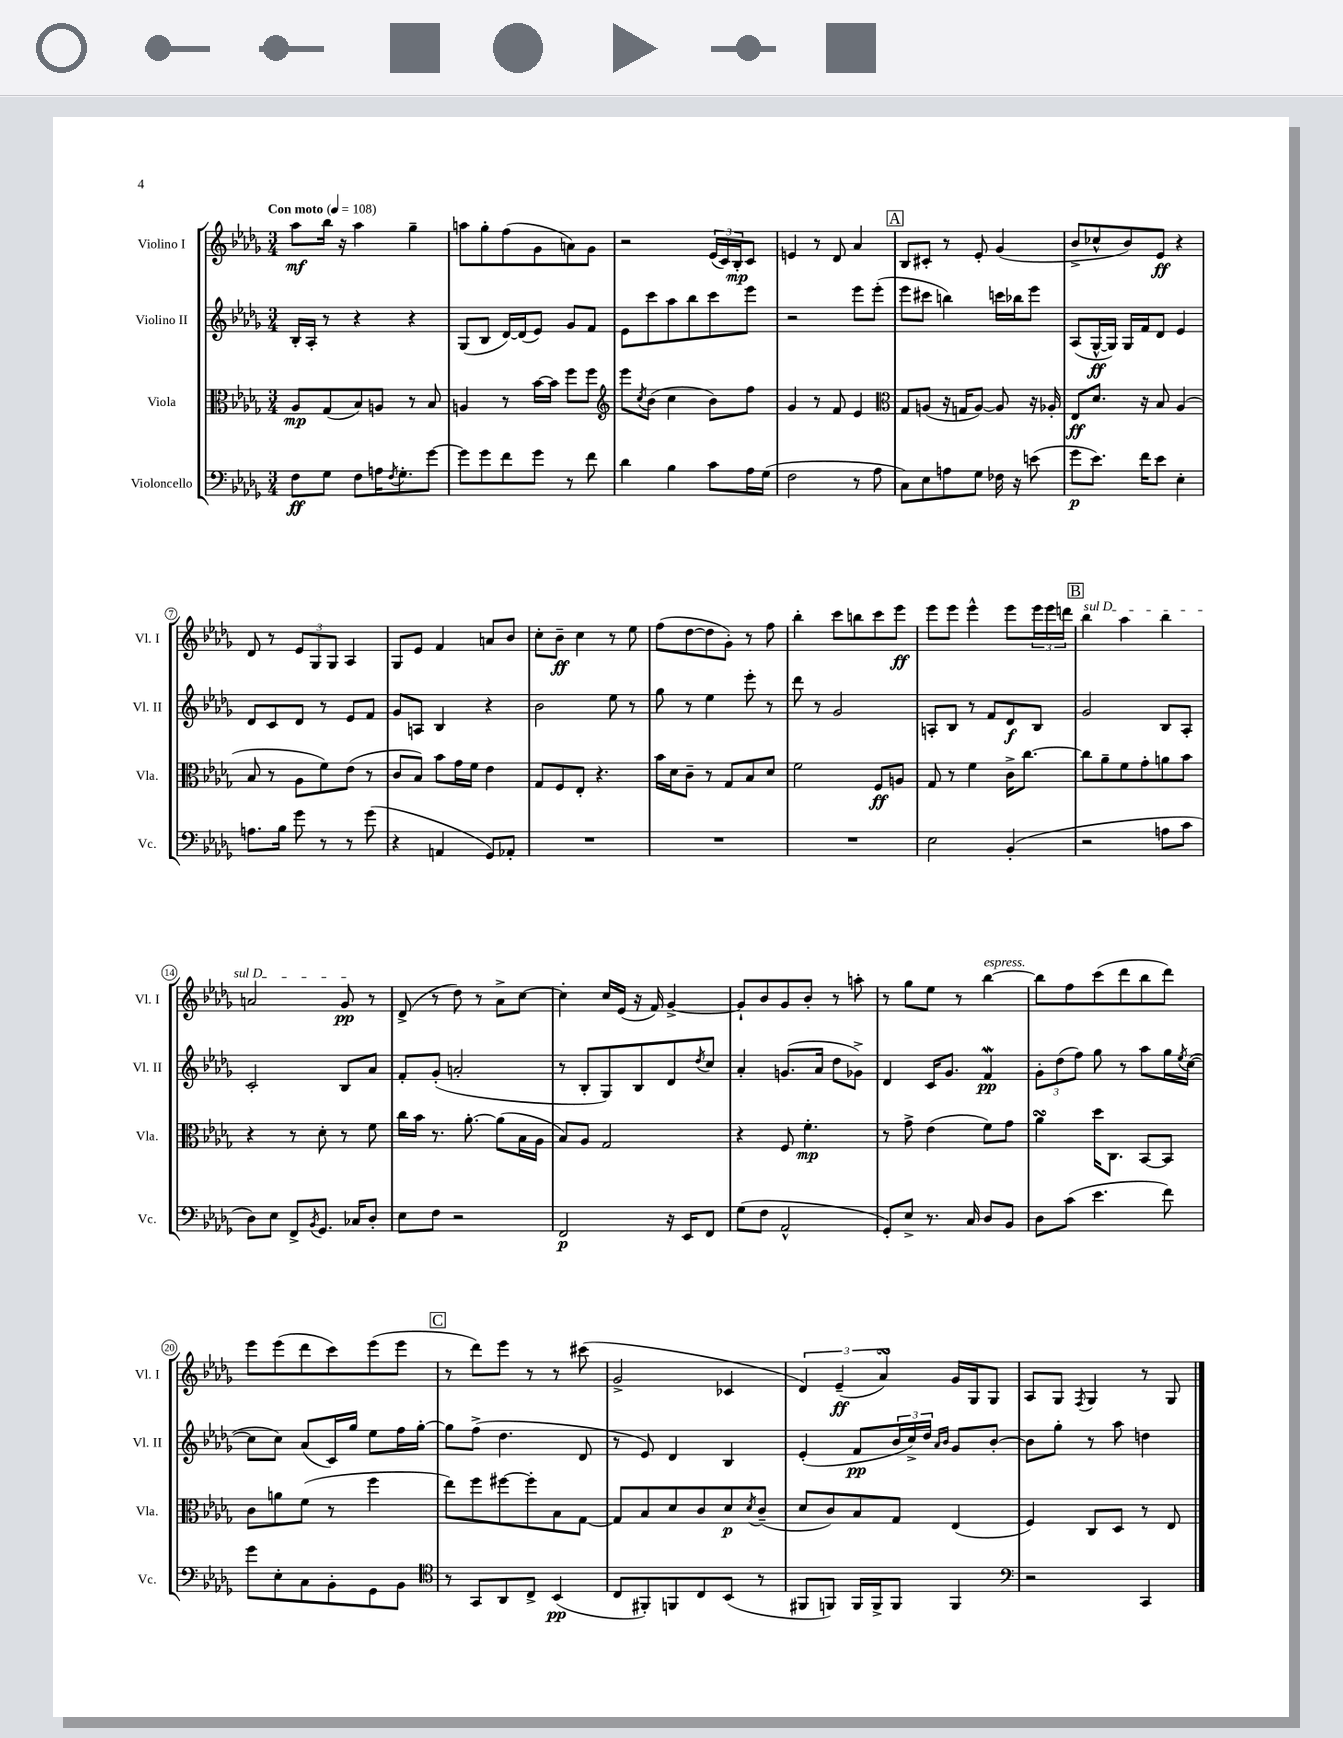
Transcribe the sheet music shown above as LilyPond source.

<<
\new StaffGroup <<
\new Staff = "s0" \with { instrumentName = "Violino I" shortInstrumentName = "Vl. I" } {
    \clef treble \key des \major \numericTimeSignature \time 3/4 \tempo "Con moto" 4 = 108
    aes''8\mf bes''16 r16 aes''4 ges''4-- |
    a''8 ges''8-. f''8( ges'8 a'8) ges'8 |
    r2 \tuplet 3/2 { ees'16( c'16) bes16-.\mp } c'8 |
    e'4 r8 des'8 aes'4 |
    \mark \markup { \box "A" } bes8 cis'8-. r8 ees'8-. ges'4( |
    bes'8-> ces''8-^ bes'8) ees'8\ff r4 |
    des'8 r8 \tuplet 3/2 { ees'8 ges8 ges8 } aes4 |
    ges8 ees'8 f'4 a'8 bes'8 |
    c''8-. bes'8--\ff c''4 r8 ees''8 |
    f''8( des''8~ des''8 ges'8-.) r8 f''8 |
    bes''4-. c'''8 b''8 c'''8 ees'''8\ff |
    ees'''8 ees'''8 ees'''4-^ ees'''8 \tuplet 3/2 { ees'''16 ees'''16 d'''16 } |
    \mark \markup { \box "B" } \once \override TextSpanner.bound-details.left.text = \markup { \italic "sul D" } bes''4\startTextSpan aes''4 bes''4 |
    a'2 ges'8\pp\stopTextSpan r8 |
    des'8->( r8 des''8) r8 aes'8-> c''8~ |
    c''4-. c''16 ees'16( r16 f'16) ges'4~-> |
    ges'8-! bes'8 ges'8 bes'8-. r8 a''8-. |
    r8 ges''8 ees''8 r8 bes''4~^\markup { \italic "espress." } |
    bes''8 f''8 c'''8( des'''8 bes''8 des'''8) |
    ees'''8 ees'''8( des'''8 c'''8) ees'''8( ees'''8 |
    \mark \markup { \box "C" } r8 des'''8) ees'''8 r8 r8 cis'''8( |
    ges'2-> ces'4 |
    \tuplet 3/2 { des'4) ees'4--\ff( aes'4\turn) } ges'16 ges16 ges8 |
    aes8 ges8 \acciaccatura { f8 } ges4 r8 ges8 \bar "|." |
}
\new Staff = "s1" \with { instrumentName = "Violino II" shortInstrumentName = "Vl. II" } {
    \clef treble \key des \major \numericTimeSignature \time 3/4
    bes16-. aes16-. r8 r4 r4 |
    ges8( bes8 des'16~) des'16( ees'8) ges'8 f'8 |
    ees'8 c'''8 aes''8 bes''8 c'''8 ees'''8 |
    r2 ees'''8 ees'''8-.( |
    \mark \markup { \box "A" } ees'''8 cis'''8 b''4) c'''16 bes''16 ees'''8 |
    aes8( ges16~-^\ff ges16) ges16 f'16 des'8 ees'4 |
    des'8 c'8 des'8 r8 ees'8 f'8 |
    ges'8 a8 bes4 r4 |
    bes'2 ees''8 r8 |
    ges''8 r8 ees''4 ees'''8-. r8 |
    des'''8 r8 ges'2 |
    a8-. bes8 r8 f'8 des'8\f bes8 |
    \mark \markup { \box "B" } ges'2 bes8 aes8-. |
    c'2-. bes8 aes'8 |
    f'8-. ges'8-.( a'2-. |
    r8 bes8-. ges8) bes8 des'8 \acciaccatura { des''8 } c''8 |
    aes'4-. g'8.( aes'16 des''8 ges'8->) |
    des'4 c'16 ges'8. f'4\mordent\pp |
    \tuplet 3/2 { ges'8-. des''8( f''8) } ges''8 r8 aes''8 ges''16 \acciaccatura { ees''8 } c''16~( |
    c''8 c''8) aes'8( c'16) ges''16 ees''8 f''16 ges''16~-. |
    \mark \markup { \box "C" } ges''8 f''8->( des''4. des'8 |
    r8 ees'8) des'4 bes4 |
    ees'4-.( f'8\pp \tuplet 3/2 { bes'16 c''16->) des''16 } \grace { aes'16 bes'16 } ges'8 bes'8~-. |
    bes'8 ges''8-. r8 aes''8 d''4 \bar "|." |
}
\new Staff = "s2" \with { instrumentName = "Viola" shortInstrumentName = "Vla." } {
    \clef alto \key des \major \numericTimeSignature \time 3/4
    aes8\mp ges8( bes8) a8 r8 bes8 |
    a4 r8 bes'16~ bes'16 f''8 f''8 |
    \clef treble ees'''8 \acciaccatura { c''8 } bes'8( c''4 bes'8) f''8 |
    ges'4 r8 f'8 ees'4 |
    \mark \markup { \box "A" } \clef alto ges8 a8( r16 g16 a8~) a8 r16 aes16-. |
    ees8\ff des'8. r16 bes8 aes4( |
    bes8 r8 aes8 f'8) ees'8( r8 |
    c'8 bes8) bes'8 ges'16 f'16 ees'4 |
    ges8 f8 ees8-. r4. |
    bes'16 des'16 c'8-- r8 ges8 bes8 des'8 |
    f'2 f8\ff a8 |
    ges8 r8 f'4 c'16-> c''8.~ |
    \mark \markup { \box "B" } c''8 aes'8-- f'8 ges'8-. a'8 bes'8 |
    r4 r8 des'8-. r8 f'8 |
    c''16 bes'16 r8. aes'8.~-. aes'8( bes16 aes16 |
    bes8) aes8 ges2 |
    r4 f8 f'4.-.\mp |
    r8 ges'8-> ees'4( f'8) ges'8 |
    aes'4\turn des''16 c8. bes,8~ bes,8 |
    c'8 a'8 f'8( r8 f''4 |
    \mark \markup { \box "C" } ees''8) f''8 fis''8~ fis''8-. bes8 ges8~ |
    ges8 bes8 des'8 c'8 des'8\p \acciaccatura { des'8 } c'8--( |
    des'8 c'8) bes8 ges8 ees4( |
    f4) c8 des8 r8 ees8 \bar "|." |
}
\new Staff = "s3" \with { instrumentName = "Violoncello" shortInstrumentName = "Vc." } {
    \clef bass \key des \major \numericTimeSignature \time 3/4
    f8\ff ges8 f8 a16 \acciaccatura { f8 } ges8.-. ges'8~ |
    ges'8 ges'8 f'8 ges'8 r8 f'8 |
    des'4 bes4 c'8 aes16 ges16( |
    f2 r8 aes8 |
    \mark \markup { \box "A" } c8) ees8 a8 ges8 fes16 r16 e'8( |
    ges'8\p ees'8.) f'16 ees'8 ees4-. |
    a8. bes16 ges'8 r8 r8 ges'8( |
    r4 a,4 ges,8) aes,8-. |
    R2. |
    R2. |
    R2. |
    ees2 bes,4-.( |
    \mark \markup { \box "B" } r2 a8 c'8 |
    des8) ees8 f,8-> \acciaccatura { bes,8 } ges,8. ces16 des8-. |
    ees8 f8 r2 |
    f,2\p r16 ees,16 f,8 |
    ges8( f8 aes,2-^ |
    ges,8-.) ees8-> r8. c16 des8 bes,8 |
    des8 c'8( ees'4. f'8) |
    ges'8 ees8-. c8 bes,8-. ges,8 bes,8 |
    \mark \markup { \box "C" } \clef tenor r8 ges,8 aes,8 c8-> bes,4\pp( |
    c8 fis,8-.) f,8 c8 bes,8( r8 |
    fis,8 f,8) f,16 f,16-> f,8 f,4 |
    \clef bass r2 c,4 \bar "|." |
}
>>
>>
\layout { \context { \Score \override BarNumber.stencil = #(make-stencil-circler 0.1 0.3 ly:text-interface::print) } }
